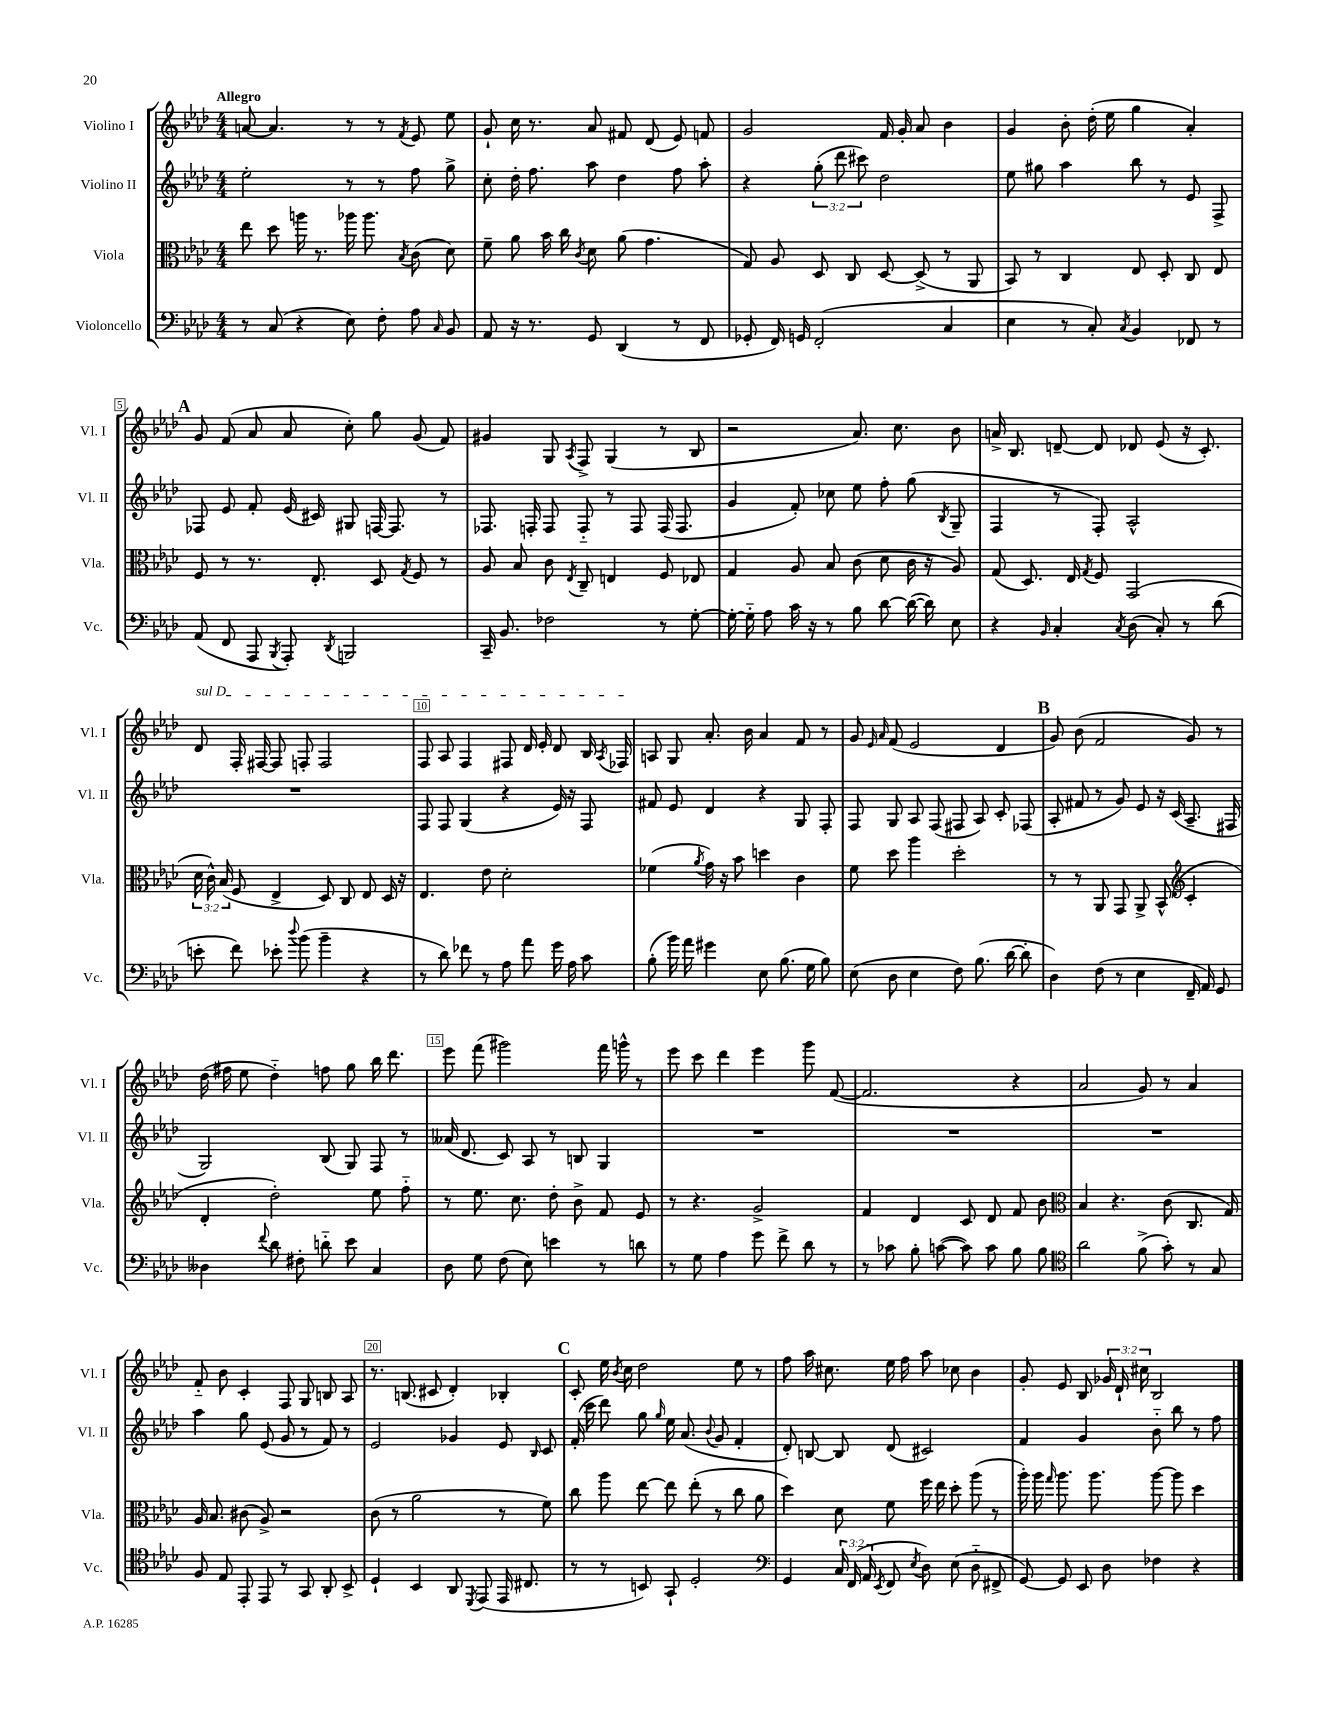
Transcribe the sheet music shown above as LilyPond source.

<<
\new StaffGroup <<
\new Staff = "s0" \with { instrumentName = "Violino I" shortInstrumentName = "Vl. I" } {
    \clef treble \key aes \major \numericTimeSignature \time 4/4 \override Staff.TupletNumber.text = #tuplet-number::calc-fraction-text \tempo "Allegro"
    \autoBeamOff a'8~ a'4. r8 r8 \acciaccatura { f'8 } ees'8 ees''8 |
    g'8-! c''16 r8. aes'8 fis'8 des'8( ees'8) f'8 |
    g'2 f'16 g'16-. aes'8 bes'4 |
    g'4 bes'8-. des''16-.( ees''16 g''4 aes'4-.) |
    \mark \markup { \bold "A" } g'8 f'8( aes'8 aes'8 c''8-.) g''8 g'8( f'8) |
    gis'4 g8 \acciaccatura { aes8 } f8-> g4( r8 bes8 |
    r2 aes'8.) c''8. bes'8 |
    a'16-> bes8. d'8~-- d'8 des'8 ees'8( r16 c'8.-.) |
    \once \override TextSpanner.bound-details.left.text = \markup { \italic "sul D" } des'8\startTextSpan f16-. fis16~ fis8 f8-. f2 |
    f8 aes8 f4 fis8 des'16 ees'16-. des'8 bes16 \acciaccatura { aes8 } fes16\stopTextSpan |
    a8 g8 aes'8.-. bes'16 aes'4 f'8 r8 |
    g'8 \grace { ees'16 aes'16 } f'8( ees'2 des'4 |
    \mark \markup { \bold "B" } g'8) bes'8( f'2 g'8) r8 |
    des''16( fis''16 ees''8 des''4-_) f''8 g''8 bes''16 des'''8. |
    ees'''8 f'''8( gis'''2) f'''16 g'''16-^ r8 |
    ees'''8 c'''8 des'''4 ees'''4 g'''8 f'8~( |
    f'2. r4 |
    aes'2 g'8) r8 aes'4 |
    f'8-_ bes'8 c'4-. f8 g8 b8 aes8 |
    r8. b8.( cis'8 des'4-.) bes4-. |
    \mark \markup { \bold "C" } c'8-. ees''16 \acciaccatura { bes'8 } c''16 des''2 ees''8 r8 |
    f''8 aes''16 cis''8. ees''16 f''16 aes''8 ces''8 bes'4 |
    g'8-. ees'8 bes8 \tuplet 3/2 { ges'16 des'16-! cis''16 } bes2 \bar "|." |
}
\new Staff = "s1" \with { instrumentName = "Violino II" shortInstrumentName = "Vl. II" } {
    \clef treble \key aes \major \numericTimeSignature \time 4/4 \override Staff.TupletNumber.text = #tuplet-number::calc-fraction-text
    \autoBeamOff ees''2-. r8 r8 f''8 g''8-> |
    c''8-. des''16-. f''8. aes''8 des''4 f''8 aes''8-. |
    r4 \tuplet 3/2 { g''8-.( des'''8 cis'''8) } des''2 |
    ees''8 gis''8 aes''4 bes''8 r8 ees'8 f8-> |
    \mark \markup { \bold "A" } fes8 ees'8 f'8-. ees'16( cis'16) gis8 f16~ f8. r8 |
    fes8. f16-. f8 f8-_ r8 f8 f16( f8. |
    g'4 f'8-.) ces''8 ees''8 f''8-. g''8( \acciaccatura { bes8 } g8-- |
    f4 r8 f8-.) aes2-^ |
    R1 |
    f8 f8 g4( r4 ees'16) r16 f8 |
    fis'8 ees'8 des'4 r4 g8 f8-. |
    f8 g8 aes8 f8( fis8 aes8) c'8-. fes8( |
    \mark \markup { \bold "B" } aes8-. fis'8 r8 g'8) ees'8 r16 c'16( aes8.-- fis16 |
    g2) bes8( g8) f8 r8 |
    aeses'16( des'8. c'8) aes8 r8 b8 g4 |
    R1 |
    R1 |
    R1 |
    aes''4 g''8 ees'8( g'8 r8 f'8) r8 |
    ees'2 ges'4 ees'8 \grace { bes16 } c'8 |
    \mark \markup { \bold "C" } f'16-.( c'''16 des'''8) g''8 \grace { g''16 } ees''16 aes'8.( \appoggiatura { bes'8 } g'8 f'4-. |
    des'8-.) b8~ b8 des'8( cis'2) |
    f'4 g'4 bes'8-_ bes''8 r8 f''8 \bar "|." |
}
\new Staff = "s2" \with { instrumentName = "Viola" shortInstrumentName = "Vla." } {
    \clef alto \key aes \major \numericTimeSignature \time 4/4 \override Staff.TupletNumber.text = #tuplet-number::calc-fraction-text
    \autoBeamOff ees''8 des''8 a''16 r8. aes''16 aes''8. \acciaccatura { bes8 } c'8( des'8) |
    f'8-- aes'8 bes'16 c''16 \acciaccatura { c'8 } des'8 aes'8( g'4. |
    g8) aes8 des8 c8 des8~ des8->( r8 aes,8 |
    bes,8) r8 c4 ees8 des8-. c8 ees8 |
    \mark \markup { \bold "A" } f8 r8 r8. ees8.-. des8 \acciaccatura { g8 } f8 r8 |
    aes8 bes8 c'8 \acciaccatura { ees8 } c8-- e4 f8 ees8 |
    g4 aes8 bes8 c'8( des'8 c'16 r16 aes8) |
    g8( des8.) ees16 \acciaccatura { g8 } f8 g,2( |
    \tuplet 3/2 { des'16 c'16-^) bes16( } f8 ees4-> des8) c8 ees8 des16 r16 |
    ees4. ees'8 des'2-. |
    fes'4( \acciaccatura { aes'8 } g'16) r16 bes'8 d''4 c'4 |
    f'8 des''8 aes''4 des''2-. |
    \mark \markup { \bold "B" } r8 r8 aes,8 g,8 aes,8-> bes,8-^( \clef treble c'4-. |
    des'4-. des''2-.) ees''8 f''8-_ |
    r8 ees''8. c''8. des''8-. bes'8-> f'8 ees'8 |
    r8 r4. g'2-> |
    f'4 des'4 c'8 des'8 f'8 bes'8 |
    \clef alto bes4 r4. c'8( c8. g16) |
    aes16 bes8. cis'8( aes8->) r2 |
    c'8( r8 aes'2 r8 f'8) |
    \mark \markup { \bold "C" } c''8 aes''8 ees''8~ ees''8 ees''8-.( r8 c''8 aes'8 |
    des''4) des'8 f'8 f''16 ees''16 des''8-. aes''8( r8 |
    aes''16-.) aes''16 \grace { g''16 } aes''8. aes''8. aes''8~ aes''8 des''4 \bar "|." |
}
\new Staff = "s3" \with { instrumentName = "Violoncello" shortInstrumentName = "Vc." } {
    \clef bass \key aes \major \numericTimeSignature \time 4/4 \override Staff.TupletNumber.text = #tuplet-number::calc-fraction-text
    \autoBeamOff r8 c8( r4 ees8) f8-. aes8 \grace { c16 } bes,8 |
    aes,8 r16 r8. g,8 des,4( r8 f,8 |
    ges,8-. f,16) g,16 f,2-.( c4 |
    ees4 r8 c8-.) \acciaccatura { c8 } bes,4 fes,8 r8 |
    \mark \markup { \bold "A" } aes,8( f,8 aes,,8 \acciaccatura { bes,,8 } aes,,8-.) \acciaccatura { des,8 } b,,2 |
    c,16-- bes,8. fes2 r8 g8~-. |
    g16~-. g16-_ aes8 c'16 r16 r8 bes8 des'8~ des'16~( des'16) ees8 |
    r4 \grace { bes,16 } c4-. \acciaccatura { c8 } des8( c8-.) r8 des'8( |
    e'8-. f'8) ees'8-. \appoggiatura { des''8 } bes'8( bes'4-- r4 |
    r8 des'8) fes'8 r8 aes8 aes'8 g'16 aes16 c'8 |
    bes8-.( bes'16) aes'16 gis'4 ees8 bes8.( g16 bes8) |
    ees8( des8 ees4 f8) bes8.( des'16~ des'8-. |
    \mark \markup { \bold "B" } des4) f8( r8 ees4 f,16-- aes,16) g,8 |
    deses4 \appoggiatura { f'8 } des'8 fis8-. d'8-_ ees'8 c4 |
    des8 g8 f8( ees8) e'4 r8 d'8 |
    r8 g8 aes4 g'8 f'8-> des'8 r8 |
    r8 ces'8 bes8-. c'8~( c'8) c'8 bes8 bes8 |
    \clef tenor aes'2 f'8->( g'8-.) r8 g8 |
    f8 ees8 ees,8-. ees,8 r8 g,8 aes,8-. bes,8-> |
    des4-! bes,4 aes,8 \acciaccatura { des,8 } ees,8( ees,16 cis8. |
    \mark \markup { \bold "C" } r8 r8 b,8) g,8-! des2-. |
    \clef bass g,4 \tuplet 3/2 { c16 f,16( aes,16 } \acciaccatura { ees,8 } f,8 \acciaccatura { ees8 } des8) ees8( des8-_ fis,8-> |
    g,8~) g,8 ees,8 des8 fes4 r4 \bar "|." |
}
>>
>>
\layout { \context { \Score \override BarNumber.break-visibility = ##(#f #t #t) barNumberVisibility = #(every-nth-bar-number-visible 5) \override BarNumber.stencil = #(make-stencil-boxer 0.1 0.3 ly:text-interface::print) } }
